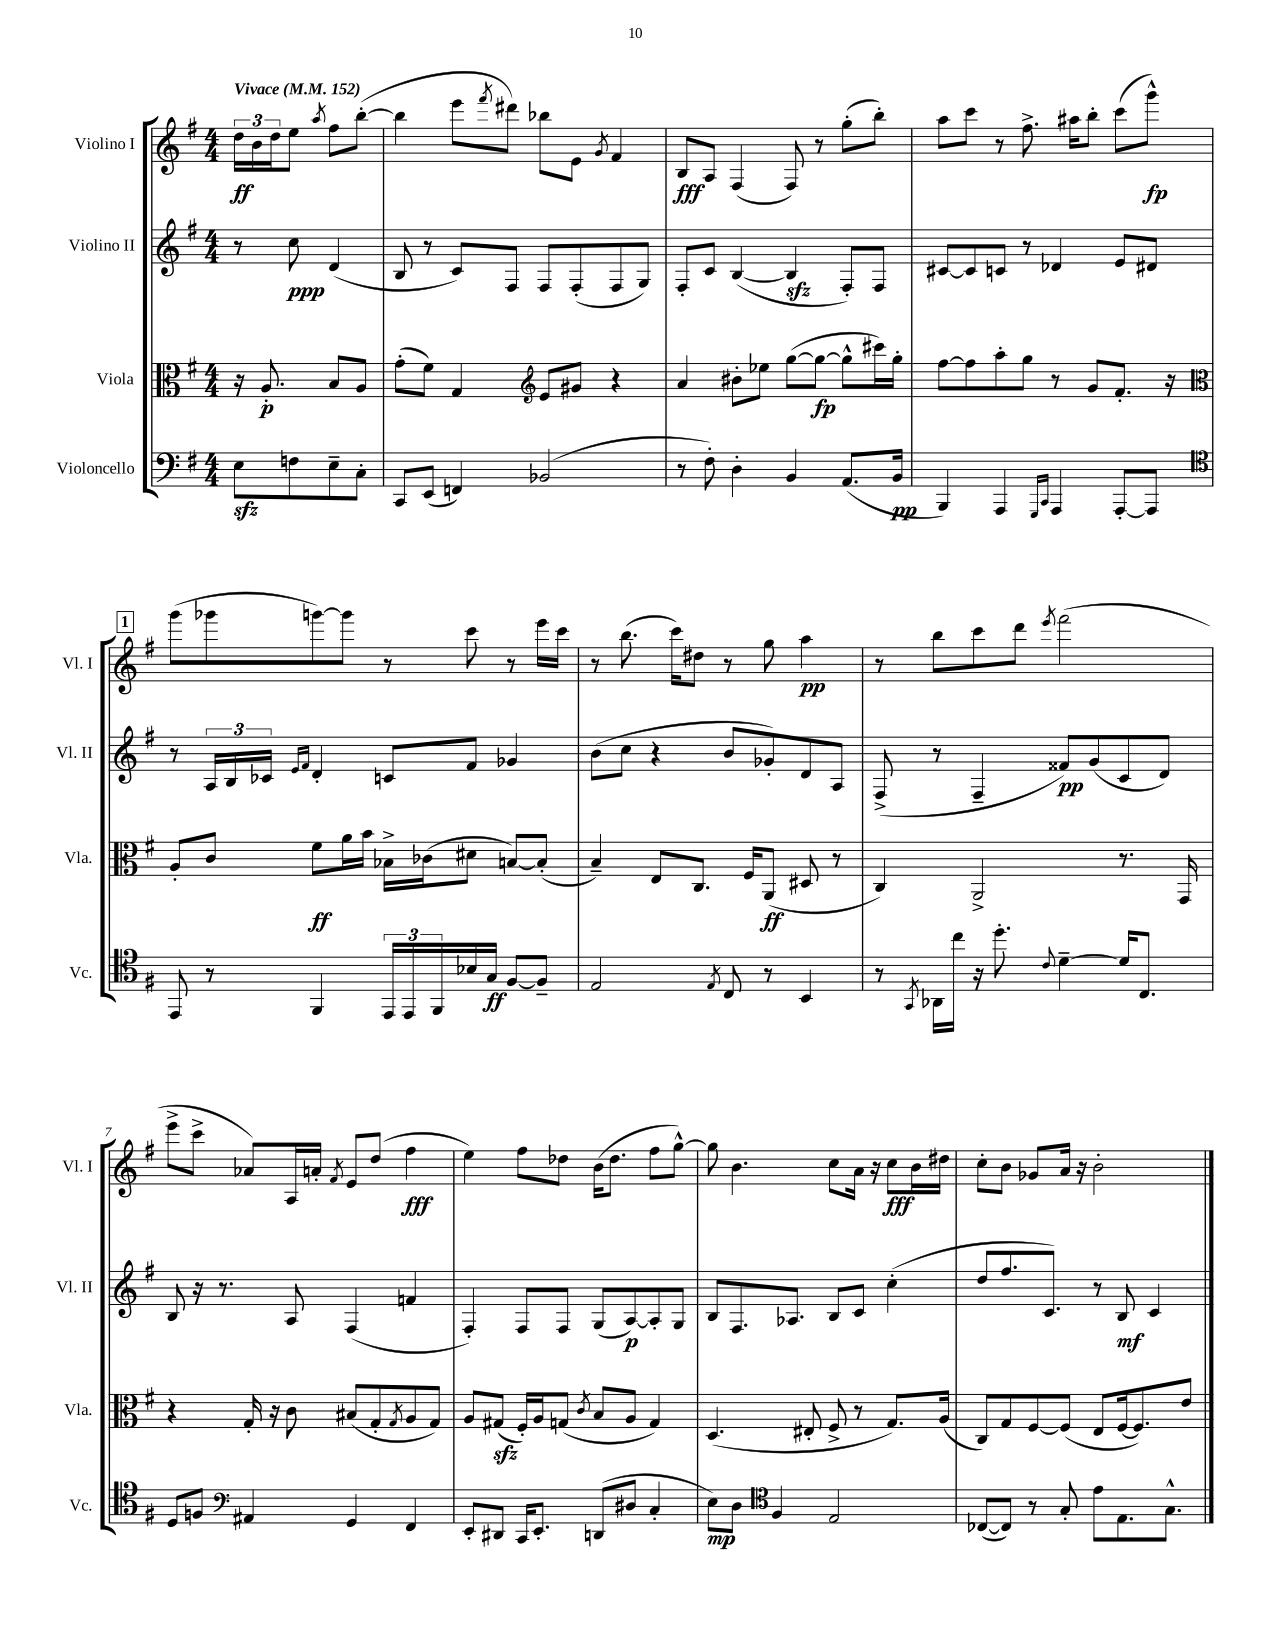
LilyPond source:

<<
\new StaffGroup <<
\new Staff = "s0" \with { instrumentName = "Violino I" shortInstrumentName = "Vl. I" } {
    \clef treble \key g \major \numericTimeSignature \time 4/4 \partial 2 \tempo "Vivace" 4 = 152
    \tuplet 3/2 { d''16\ff b'16 d''16 } e''8 \acciaccatura { a''8 } fis''8 b''8~-.( |
    b''4 e'''8 \acciaccatura { fis'''8 } dis'''8) bes''8 e'8 \acciaccatura { g'8 } fis'4 |
    b8\fff a8 fis4( fis8) r8 g''8-.( b''8-.) |
    a''8 c'''8 r8 fis''8.-> ais''16 b''8-. c'''8( g'''8-^\fp) |
    \mark \markup { \box "1" } g'''8( ges'''8 g'''8~) g'''8 r8 c'''8 r8 e'''16 c'''16 |
    r8 b''8.( c'''16) dis''8 r8 g''8 a''4\pp |
    r8 b''8 c'''8 d'''8 \acciaccatura { e'''8 } fis'''2( |
    e'''8-> c'''8-> aes'8) a16 a'16-. \acciaccatura { fis'8 } e'8 d''8( fis''4\fff |
    e''4) fis''8 des''8 b'16( des''8. fis''8 g''8~-^) |
    g''8 b'4. c''8 a'16 r16 c''8\fff b'16 dis''16 |
    c''8-. b'8 ges'8 a'16 r16 b'2-. \bar "|." |
}
\new Staff = "s1" \with { instrumentName = "Violino II" shortInstrumentName = "Vl. II" } {
    \clef treble \key g \major \numericTimeSignature \time 4/4 \partial 2
    r8 c''8\ppp d'4( |
    b8 r8 c'8) fis8 fis8 fis8-.( fis8 g8) |
    fis8-. c'8 b4~( b4\sfz fis8-.) fis8 |
    cis'8~ cis'8 c'8 r8 des'4 e'8 dis'8 |
    \mark \markup { \box "1" } r8 \tuplet 3/2 { a16 b16 ces'16 } \grace { e'16 fis'16 } d'4-. c'8 fis'8 ges'4 |
    b'8( c''8 r4 b'8 ges'8-.) d'8 a8 |
    fis8->( r8 fis4-- fisis'8\pp) g'8( c'8 d'8) |
    b8 r16 r8. a8 fis4( f'4 |
    fis4-.) fis8 fis8 g8( a8~\p) a8-. g8 |
    b8 fis8. aes8. b8 c'8 c''4-.( |
    d''8 fis''8. c'8.) r8 b8\mf c'4 \bar "|." |
}
\new Staff = "s2" \with { instrumentName = "Viola" shortInstrumentName = "Vla." } {
    \clef alto \key g \major \numericTimeSignature \time 4/4 \partial 2
    r16 a8.-.\p b8 a8 |
    g'8-.( fis'8) g4 \clef treble e'8 gis'8 r4 |
    a'4 bis'8-. ees''8 g''8~( g''8~\fp g''8-^ cis'''16) g''16-. |
    fis''8~ fis''8 a''8-. g''8 r8 g'8 fis'8.-. r16 |
    \mark \markup { \box "1" } \clef alto a8-. c'8 fis'8\ff a'16 b'16 bes16-> ces'16( dis'8 b8~) b8-.( |
    b4--) e8 c8. fis16 a,8\ff( dis8 r8 |
    c4) a,2-> r8. g,16 |
    r4 g16-. r16 c'8 bis8( g8-. \acciaccatura { g8 } a8 g8) |
    a8 gis8\sfz( fis16-.) a16 g8( \acciaccatura { c'8 } b8 a8 g4) |
    d4.( eis8-. fis8-> r8 g8.) a16( |
    c8) g8 fis8~ fis8( e8 fis16~ fis8.) e'8 \bar "|." |
}
\new Staff = "s3" \with { instrumentName = "Violoncello" shortInstrumentName = "Vc." } {
    \clef bass \key g \major \numericTimeSignature \time 4/4 \partial 2
    e8\sfz f8 e8-- c8-. |
    c,8 e,8( f,4) bes,2( |
    r8 fis8-.) d4-. b,4 a,8.( b,16\pp |
    b,,4) a,,4 \grace { g,,16 c,16 } a,,4 a,,8~-. a,,8 |
    \mark \markup { \box "1" } \clef tenor e,8 r8 fis,4 \tuplet 3/2 { e,16 e,16 fis,16 } bes16 g16\ff fis8~ fis8-- |
    e2 \acciaccatura { e8 } c8 r8 b,4 |
    r8 \acciaccatura { g,8 } aes,16 c''16 r16 d''8.-. \appoggiatura { c'8 } d'4~-- d'16 c8. |
    d8 f8 \clef bass ais,4 g,4 fis,4 |
    e,8-. dis,8 c,16 e,8.-. d,8( dis8 c4-. |
    e8\mp) d8 \clef tenor fis4 e2 |
    ces8~( ces8) r8 g8-. e'8 e8. g8.-^ \bar "|." |
}
>>
>>
